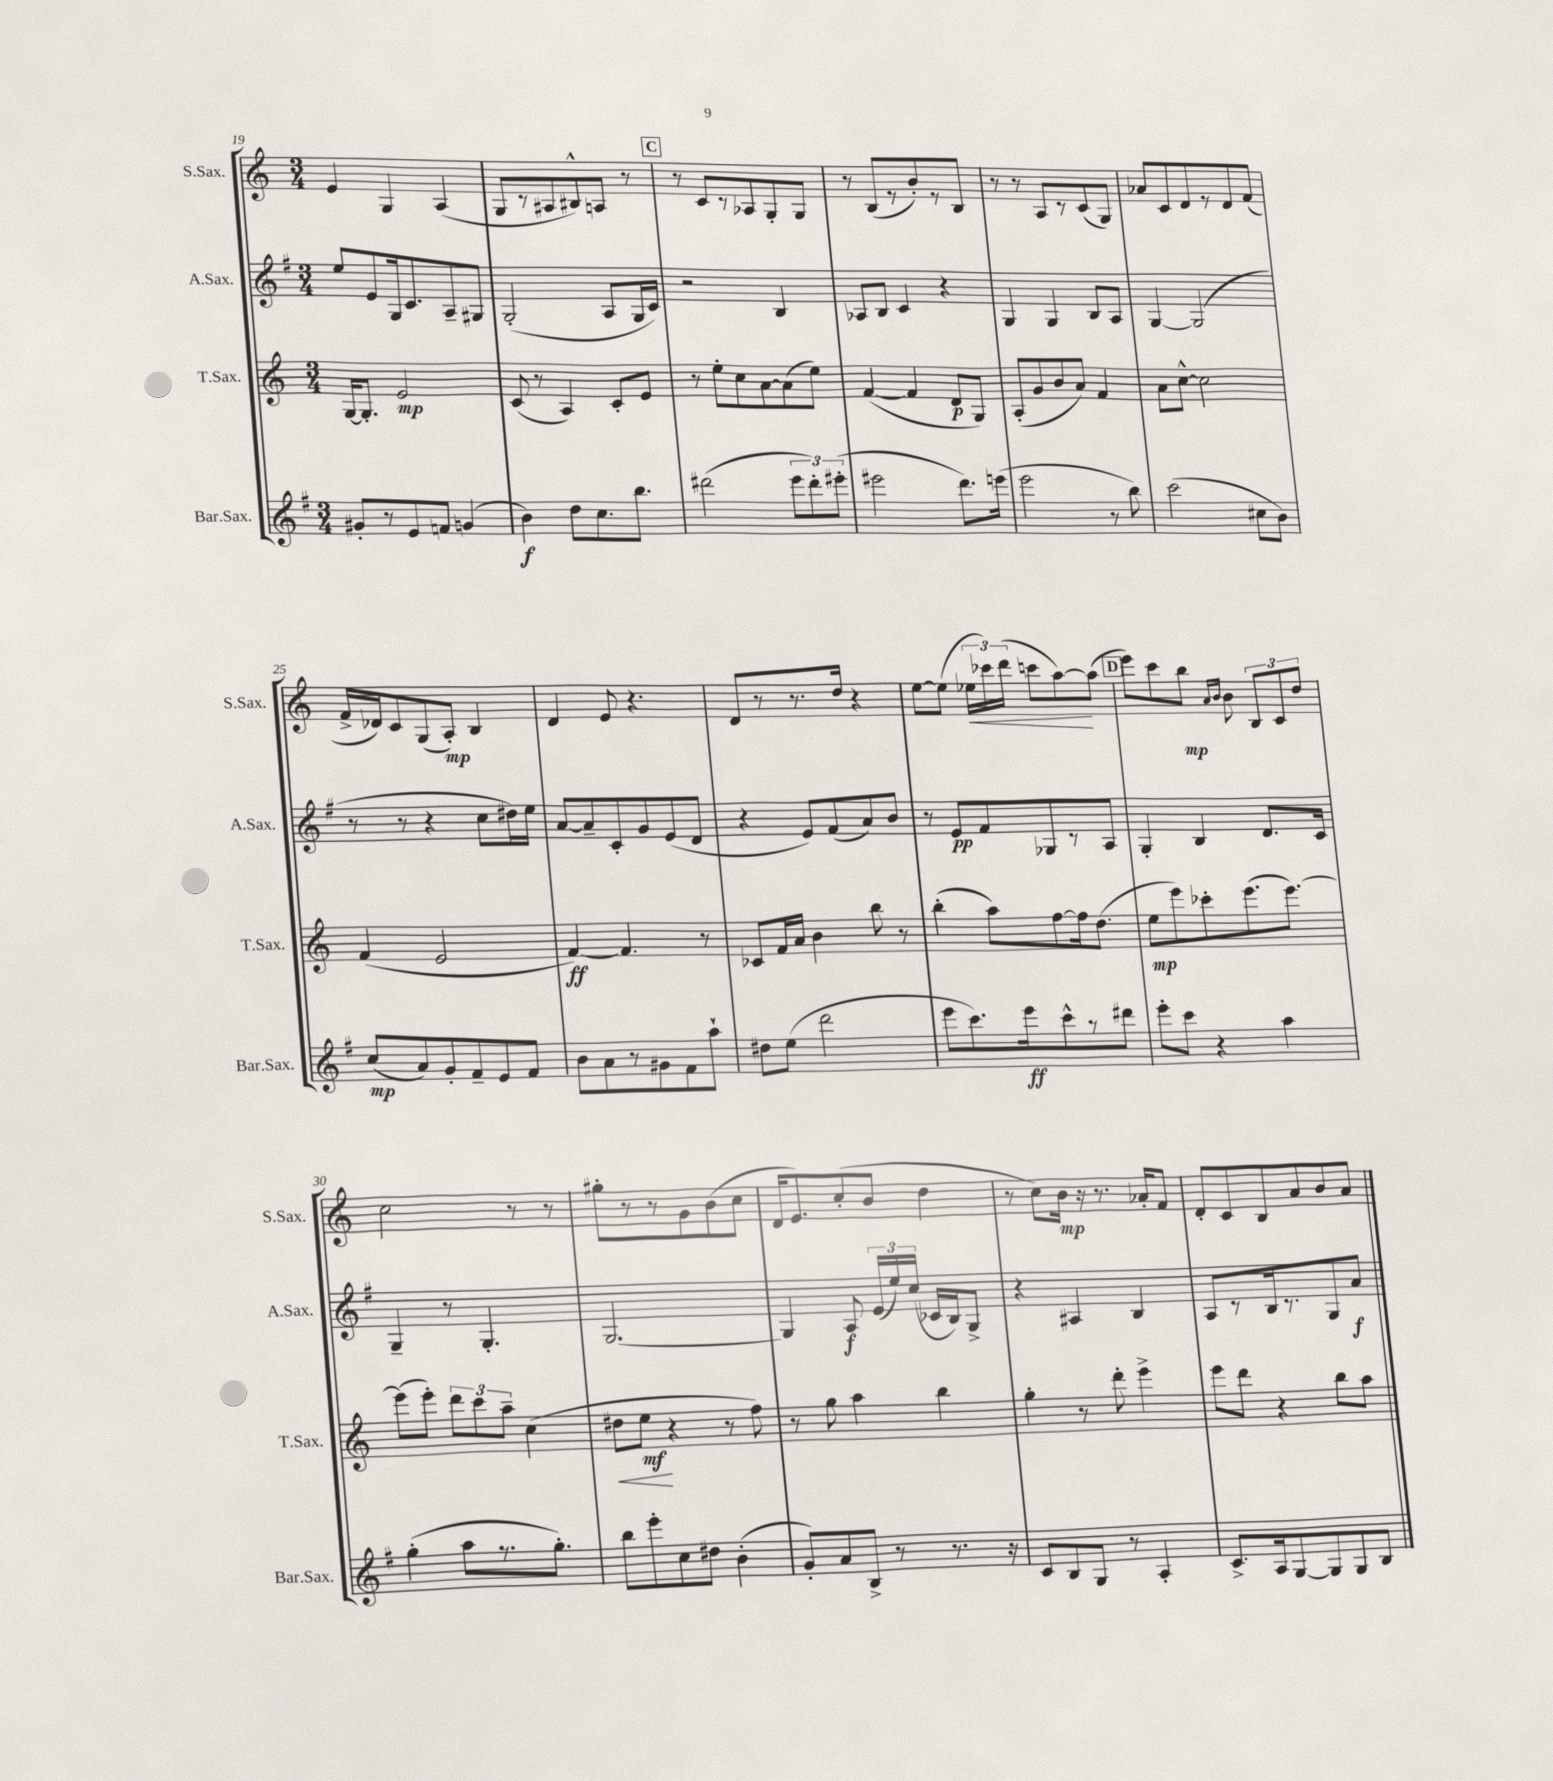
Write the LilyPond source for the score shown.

<<
\new StaffGroup <<
\new Staff = "s0" \with { instrumentName = "S.Sax." shortInstrumentName = "S.Sax." } {
    \clef treble \key c \major \numericTimeSignature \time 3/4
    \autoBeamOff e'4 g4 a4( |
    g8[ r8 ais8 bis8-^) a8] r8 |
    \mark \markup { \box "C" } r8 c'8[ r8 aes8 g8-. g8] |
    r8 b8[( r8 b'8-.) r8 b8] |
    r8 r8 a8[ r8 c'8( g8]) |
    aes'8[ c'8 d'8 r8 d'8 f'8]( |
    f'16[-> des'16) c'8 g8( a8]-.\mp) b4 |
    d'4 e'8 r4. |
    d'8[ r8 r8. d''16] r4 |
    e''8[~ e''8]( \tuplet 3/2 { ees''16[\< ces'''16) d'''16]( } c'''8[ a''8~\!) a''8]( |
    \mark \markup { \box "D" } e'''8[) c'''8 b''8]\mp \grace { a'16[ b'16] } b'8 \tuplet 3/2 { b8[ c'8 d''8] } |
    c''2 r8 r8 |
    gis''8[-. r8 r8 g'8 b'8( c''8] |
    d'16[ e'8.) c''8-.( b'8] d''4 |
    r8 c''8[) b'16]\mp r16 r8. aes'16[-. f'8] |
    d'8[-. c'8 b8 a'8 b'8 a'8] \bar "|." |
}
\new Staff = "s1" \with { instrumentName = "A.Sax." shortInstrumentName = "A.Sax." } {
    \clef treble \key g \major \numericTimeSignature \time 3/4
    \autoBeamOff e''8[ e'8 g16 c'8. a8-- gis8] |
    g2-.( a8[ g16 c'16]) |
    \mark \markup { \box "C" } r2 b4 |
    aes8[ b8] c'4 r4 |
    g4 g4 b8[ a8] |
    g4~ g2( |
    r8 r8 r4 c''8[ dis''16) e''16] |
    a'8[~ a'8-- c'8-. g'8 e'8( d'8] |
    r4 e'8[) fis'8( a'8) b'8] |
    r8 e'8[\pp fis'8 ges8 r8 a8] |
    \mark \markup { \box "D" } g4-. b4 d'8.[ c'16] |
    g4-- r8 g4.-. |
    g2.~ |
    g4 a8\f \tuplet 3/2 { e'16[( e''16) c''16]( } ces'16[ b16) g8]-> |
    r4 ais4 b4 |
    a8[ r8 b16 r8. g8 a'8]\f \bar "|." |
}
\new Staff = "s2" \with { instrumentName = "T.Sax." shortInstrumentName = "T.Sax." } {
    \clef treble \key c \major \numericTimeSignature \time 3/4
    \autoBeamOff g16[~ g8.]-. e'2\mp |
    c'8( r8 a4) c'8[-. e'8] |
    \mark \markup { \box "C" } r8 e''8[-. c''8 a'8~ a'8( e''8]) |
    f'4~( f'4 d'8[\p g8]) |
    a8[-.( g'8 b'8 a'8]) f'4 |
    a'8[ c''8]~-^ c''2 |
    f'4( e'2 |
    f'4~\ff) f'4. r8 |
    ces'8[ f'16 a'16] b'4 b''8 r8 |
    b''4-.( a''8[) f''8~ f''16 d''8.]( |
    \mark \markup { \box "D" } e''8[\mp e'''8) ces'''8-. e'''8.( e'''8.]~) |
    e'''8[( e'''8]-.) \tuplet 3/2 { d'''8[ c'''8 a''8]-- } c''4( |
    dis''8[\< e''8]\mf\! r4 r8 f''8) |
    r8 g''8 a''4 b''4 |
    g''4-. r8 d'''8-. e'''4-> |
    e'''8[ d'''8] r4 b''8[ a''8] \bar "|." |
}
\new Staff = "s3" \with { instrumentName = "Bar.Sax." shortInstrumentName = "Bar.Sax." } {
    \clef treble \key g \major \numericTimeSignature \time 3/4
    \autoBeamOff gis'8[-. r8 e'8 f'8] g'4( |
    b'4\f) d''8[ c''8. b''8.] |
    \mark \markup { \box "C" } dis'''2( \tuplet 3/2 { e'''8[ dis'''8-.) eis'''8]-.( } |
    eis'''2 d'''8.[) e'''16]( |
    e'''2 r8 b''8) |
    c'''2( cis''8[ b'8]) |
    c''8[\mp( a'8) g'8-. fis'8-- e'8 fis'8] |
    b'8[ a'8 r8 gis'8 fis'8 a''8]-! |
    dis''8[ e''8]( d'''2 |
    e'''8[ c'''8.) e'''16\ff c'''8-^ r8 dis'''8] |
    \mark \markup { \box "D" } e'''8[-. c'''8] r4 a''4 |
    g''4-.( a''8[ r8. g''8.]-.) |
    b''8[ e'''8-. c''8 dis''8] b'4-.( |
    g'8[-.) a'8 b8]-> r8 r8. r16 |
    c'8[ b8 g8] r8 a4-. |
    c'8.[-> a16 g8~ g8 g8 b8] \bar "|." |
}
>>
>>
\layout { \context { \Score currentBarNumber = #19 } }
